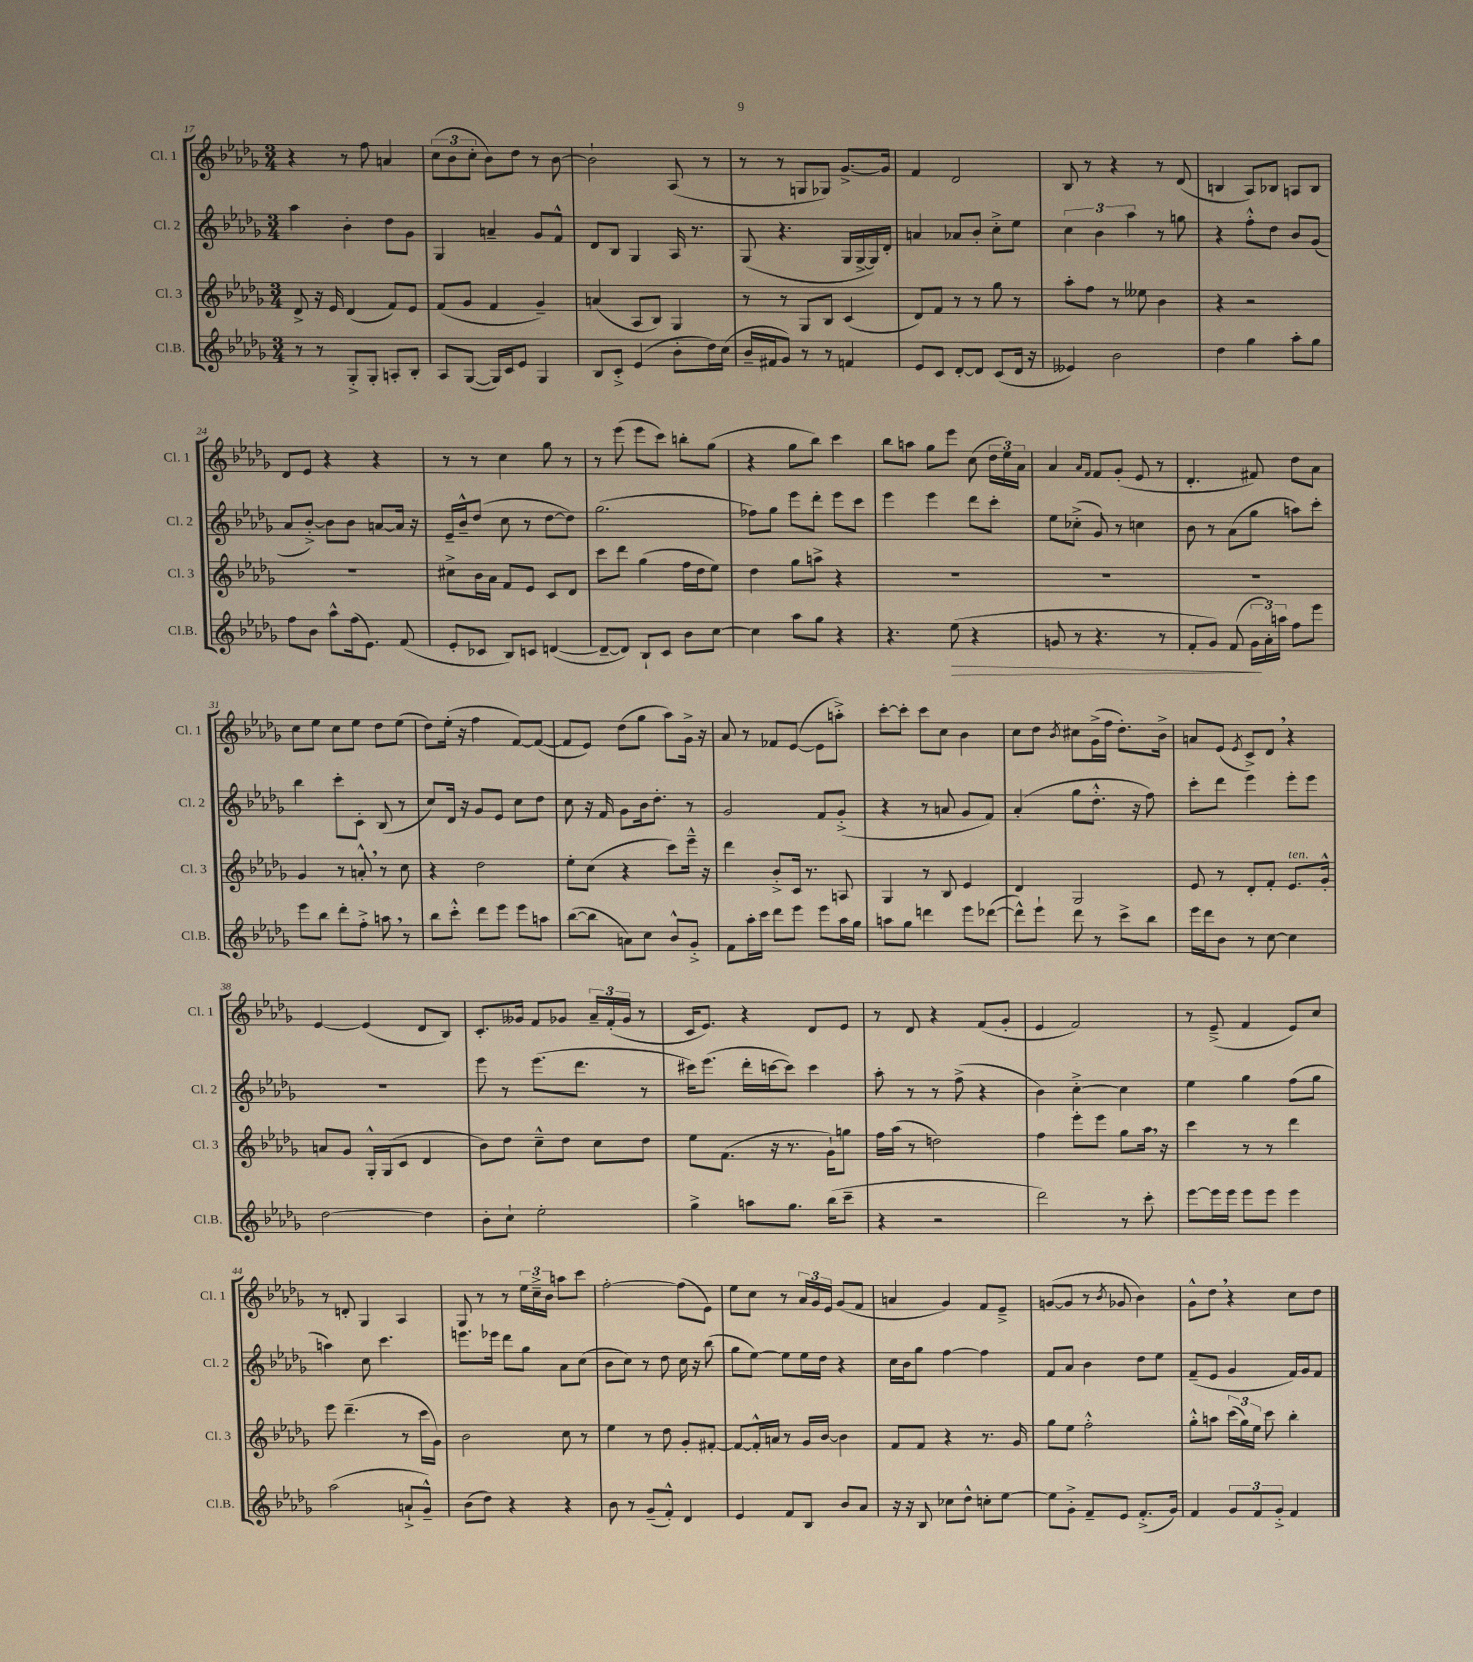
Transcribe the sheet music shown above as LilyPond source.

<<
\new StaffGroup <<
\new Staff = "s0" \with { instrumentName = "Cl. 1" shortInstrumentName = "Cl. 1" } {
    \clef treble \key des \major \numericTimeSignature \time 3/4
    \autoBeamOff r4 r8 f''8 a'4 |
    \tuplet 3/2 { c''8[( bes'8 c''8]-. } bes'8[) des''8] r8 bes'8~ |
    bes'2-! aes8( r8 |
    r8 r8 g8[ ges8]) ges'8.[~-> ges'16] |
    f'4 des'2 |
    bes8 r8 r4 r8 des'8( |
    b4 aes8[) bes8] a8[ bes8] |
    des'8[ ees'8] r4 r4 |
    r8 r8 c''4 ges''8 r8 |
    r8 ees'''8( ees'''8[ c'''8]) b''8[-. ges''8]( |
    r4 ges''8[ bes''8]) c'''4 |
    bes''8[ a''8] ges''8[ ees'''8] c''8( \tuplet 3/2 { des''16[ ees''16) aes'16] } |
    aes'4 \grace { aes'16[ f'16] } f'8[ ges'8]-.( ees'8 r8 |
    des'4.-. fis'8) des''8[ aes'8] |
    c''8[ ees''8] c''8[ ees''8] des''8[ ees''8]( |
    des''8[) ees''16]-.( r16 f''4 f'8[~) f'8]~( |
    f'8[ ees'8]) des''8[( ges''8] aes''8[) ges'16]-> r16 |
    aes'8 r8 fes'8[ ees'8]~( ees'8[ a''8]-.->) |
    c'''8[~-. c'''8]-. c'''8[ c''8] bes'4 |
    c''8[ des''8] \acciaccatura { bes'8 } cis''8[ ges'16->( f''16] des''8.[-.) bes'16]-> |
    a'8[ ees'8]( \acciaccatura { ees'8 } c'8[->) des'8] \breathe r4 |
    ees'4~ ees'4( des'8[ bes8]) |
    c'8.[-. geses'16] f'8[ ges'8] \tuplet 3/2 { aes'16[-- f'16-.( ges'16] } r8 |
    c'16[ ees'8.]) r4 des'8[ ees'8] |
    r8 des'8 r4 f'8[( ges'8]-. |
    ees'4 f'2) |
    r8 ees'8--->( f'4 ees'8[) c''8] |
    r8 d'8-. ges4 aes4 |
    ges8 r8 r8 \tuplet 3/2 { ees''16[ c''16---> bes'16] } a''8[ c'''8] |
    f''2~-. f''8[( ees'8]) |
    ees''8[ c''8] r8 \tuplet 3/2 { aes'16[ ges'16 ees'16] } ges'8[( f'8] |
    a'4 ges'4) f'8[ ees'8]---> |
    g'8[~( g'8] r8 \acciaccatura { bes'8 } ges'8 bes'4) |
    ges'8[-^ des''8] \breathe r4 c''8[ des''8] \bar "|." |
}
\new Staff = "s1" \with { instrumentName = "Cl. 2" shortInstrumentName = "Cl. 2" } {
    \clef treble \key des \major \numericTimeSignature \time 3/4
    \autoBeamOff aes''4 bes'4-. des''8[ ges'8] |
    ges4 a'4-- ges'8[ f'8]-^ |
    des'8[ bes8] ges4 aes16 r8. |
    ges8( r4. ges16[ ges16~-> ges16) des'16]-. |
    a'4 aes'8[ bes'8]-. c''8[-.-> ees''8] |
    \tuplet 3/2 { c''4 bes'4 aes''4 } r8 g''8 |
    r4 f''8[-.-^ des''8] bes'8[ ges'8]( |
    aes'8[ bes'8]~-.->) bes'8[ bes'8] a'8[~ a'16] r16 |
    ees'16[-- bes'16---^ des''8]( c''8 r8 des''8[~ des''8]) |
    ges''2.( |
    fes''8[) ges''8] ees'''8[ des'''8]-. ees'''8[ c'''8] |
    ees'''4 ees'''4 des'''8[ c'''8]-. |
    ees''8[ ces''8]-.->( ges'8) r8 c''4 |
    bes'8 r8 aes'8[( ges''8] a''8[) c'''8]-. |
    bes''4 c'''8[-. c'8]-. bes8( r8 |
    c''8[) des'16] r16 ges'8[ ees'8] c''8[ des''8] |
    c''8 r16 f'16 ges'8[ bes'16 des''8.]-. r8 |
    ges'2 f'8[ ges'8]-.->( |
    r4 r8 a'8 ges'8[ f'8]) |
    aes'4-.( ges''8[ des''8.]-.-^ r16 f''8) |
    c'''8[-. des'''8] ees'''4 ees'''8[-. ees'''8] |
    R2. |
    ees'''8 r8 ees'''8.[( des'''8.] r8 |
    cis'''16[) ees'''8.]( des'''16[-. c'''16~ c'''8]) c'''4 |
    aes''8-. r8 r8 f''8->( r4 |
    bes'4) c''4~-.-> c''4 |
    ees''4 ges''4 f''8[( ges''8] |
    a''4) c''8 c'''4. |
    e'''8.[ ees'''16] des'''8[ ges''8] aes'8[ c''8]( |
    bes'8[ c''8]) r8 des''8 c''16 r16 bes''8( |
    ges''8[ ees''8]~) ees''8[ ees''16 des''16] r4 |
    c''16[ bes'16 ges''8] f''4~ f''4 |
    f'8[ aes'8] bes'4 des''8[ ees''8] |
    f'8[--( ees'8] ges'4 f'16[) ges'16 f'8] \bar "|." |
}
\new Staff = "s2" \with { instrumentName = "Cl. 3" shortInstrumentName = "Cl. 3" } {
    \clef treble \key des \major \numericTimeSignature \time 3/4
    \autoBeamOff des'8-> r16 ees'16 des'4( f'8[) ees'8] |
    f'8[( ges'8] f'4 ges'4--) |
    a'4( aes8[ bes8]) ges4 |
    r8 r8 ges8[ bes8] c'4( |
    des'8[) f'8] r8 r8 ges''8 r8 |
    aes''8[-. f''8] r8 eeses''8 bes'4 |
    r4 r2 |
    R2. |
    cis''8[-> bes'16 aes'16] f'8[ ees'8] c'8[ des'8] |
    c'''8[ des'''8] ges''4( f''16[ des''16 ees''8]) |
    des''4 ges''8[ a''8]-> r4 |
    R2. |
    R2. |
    R2. |
    ges'4 r8 a'8-.-^ \breathe r8 c''8 |
    r4 des''2 |
    ees''8[-. c''8]( r4 c'''8[) ees'''16]---^ r16 |
    des'''4 bes'8[-.-> c'16] r8. a8 |
    ges4 r8 bes8 ees'4 |
    des'4 ges2 |
    ees'8 r8 des'8[-. f'8]-. ees'8.[^\markup { \italic "ten." } ges'16]-.-^ |
    a'8[ ges'8] ges16[-.-^ ges16( c'8] des'4 |
    bes'8[) des''8] c''8[---^ des''8] c''8[ des''8] |
    ees''8[ f'8.]( r16 r8. ges'16[-!) g''8] |
    f''16[ aes''16]( r8 d''2) |
    f''4 ees'''8[-. ees'''8] ges''8[ aes''16] \breathe r16 |
    c'''4 r8 r8 des'''4 |
    ees'''8 des'''4.--( r8 c'''16[ ges'16]) |
    bes'2 c''8 r8 |
    ees''4 r8 des''8 ges'8[-. fis'8]~-. |
    fis'8[~ fis'16-.-^ a'16] r8 ges'16[ bes'16]~ bes'4 |
    f'8[ f'8] r4 r8. ges'16 |
    ges''8[ ees''8] f''2-.-^ |
    ges''8[-.-^ a''8] \tuplet 3/2 { c'''16[( ges''16) ees''16] } c'''8 bes''4-. \bar "|." |
}
\new Staff = "s3" \with { instrumentName = "Cl.B." shortInstrumentName = "Cl.B." } {
    \clef treble \key des \major \numericTimeSignature \time 3/4
    \autoBeamOff r8 r8 ges8[-.-> ges8]-. a8[-. bes8]-. |
    aes8[ ges8]~( ges16[) c'16 ees'8] ges4 |
    bes8[ c'8]-.-> ees'4( bes'8[-. des''16) c''16]( |
    bes'16[-- fis'16 ges'8]) r8 r8 f'4 |
    ees'8[ c'8] des'8[~-. des'8] c'8[( des'16] r16 |
    eeses'4) bes'2 |
    des''4 ges''4 aes''8[-. ges''8] |
    f''8[ bes'8] aes''8[-^ f''16( ees'8.]) f'8( |
    ees'8[-. ces'8] bes8[) c'8] d'4~( |
    d'8[~-- d'8]) bes8[-! c'8] bes'8[ c''8]~ |
    c''4 aes''8[ ges''8] r4 |
    r4. ees''8\>( r4 |
    g'8 r8 r4. r8 |
    f'8[-. ges'8]) f'8( \tuplet 3/2 { ges'16[\! aes'16-.) a''16] } f''8[ ees'''8] |
    ees'''8[ bes''8] des'''8[-. f''8]-.-> a''8 \breathe r8 |
    bes''8[ c'''8]-.-^ des'''8[ ees'''8] ees'''8[ a''8] |
    bes''8[~( bes''8] a'8[) c''8] bes'8[-^ ges'8]-.-> |
    f'8[ aes''16-. c'''16] des'''8[ ees'''8] ees'''8[ aes''16 ges''16] |
    a''8[ ges''8] d'''4 ees'''8[ des'''8]~( |
    des'''8[-^) ees'''8]-! des'''8 r8 c'''8[-> bes''8] |
    ees'''16[ des'''16 bes'8] r8 c''8~ c''4 |
    des''2~ des''4 |
    bes'8[-. c''8]-! ees''2-. |
    ges''4-> a''8[ ges''8.] bes''16[( c'''8]-- |
    r4 r2 |
    des'''2) r8 c'''8-. |
    ees'''8[~ ees'''16 ees'''16] ees'''8[ ees'''8] ees'''4 |
    aes''2( a'8[-!-> ges'8]---^) |
    bes'8[( des''8]) r4 r4 |
    bes'8 r8 ges'8[--( f'8]-.-^) des'4 |
    ees'4 f'8[ bes8] bes'8[ aes'8] |
    r16 r16 bes8 ces''8[ des''8]-^ c''8[-. ees''8]~ |
    ees''8[ ges'8]-.-> f'8[-- ees'8] f'8.[-.->( ges'16]) |
    f'4 \tuplet 3/2 { ges'8[ f'8 ges'8]-.-> } f'4 \bar "|." |
}
>>
>>
\layout { \context { \Score currentBarNumber = #17 } }
